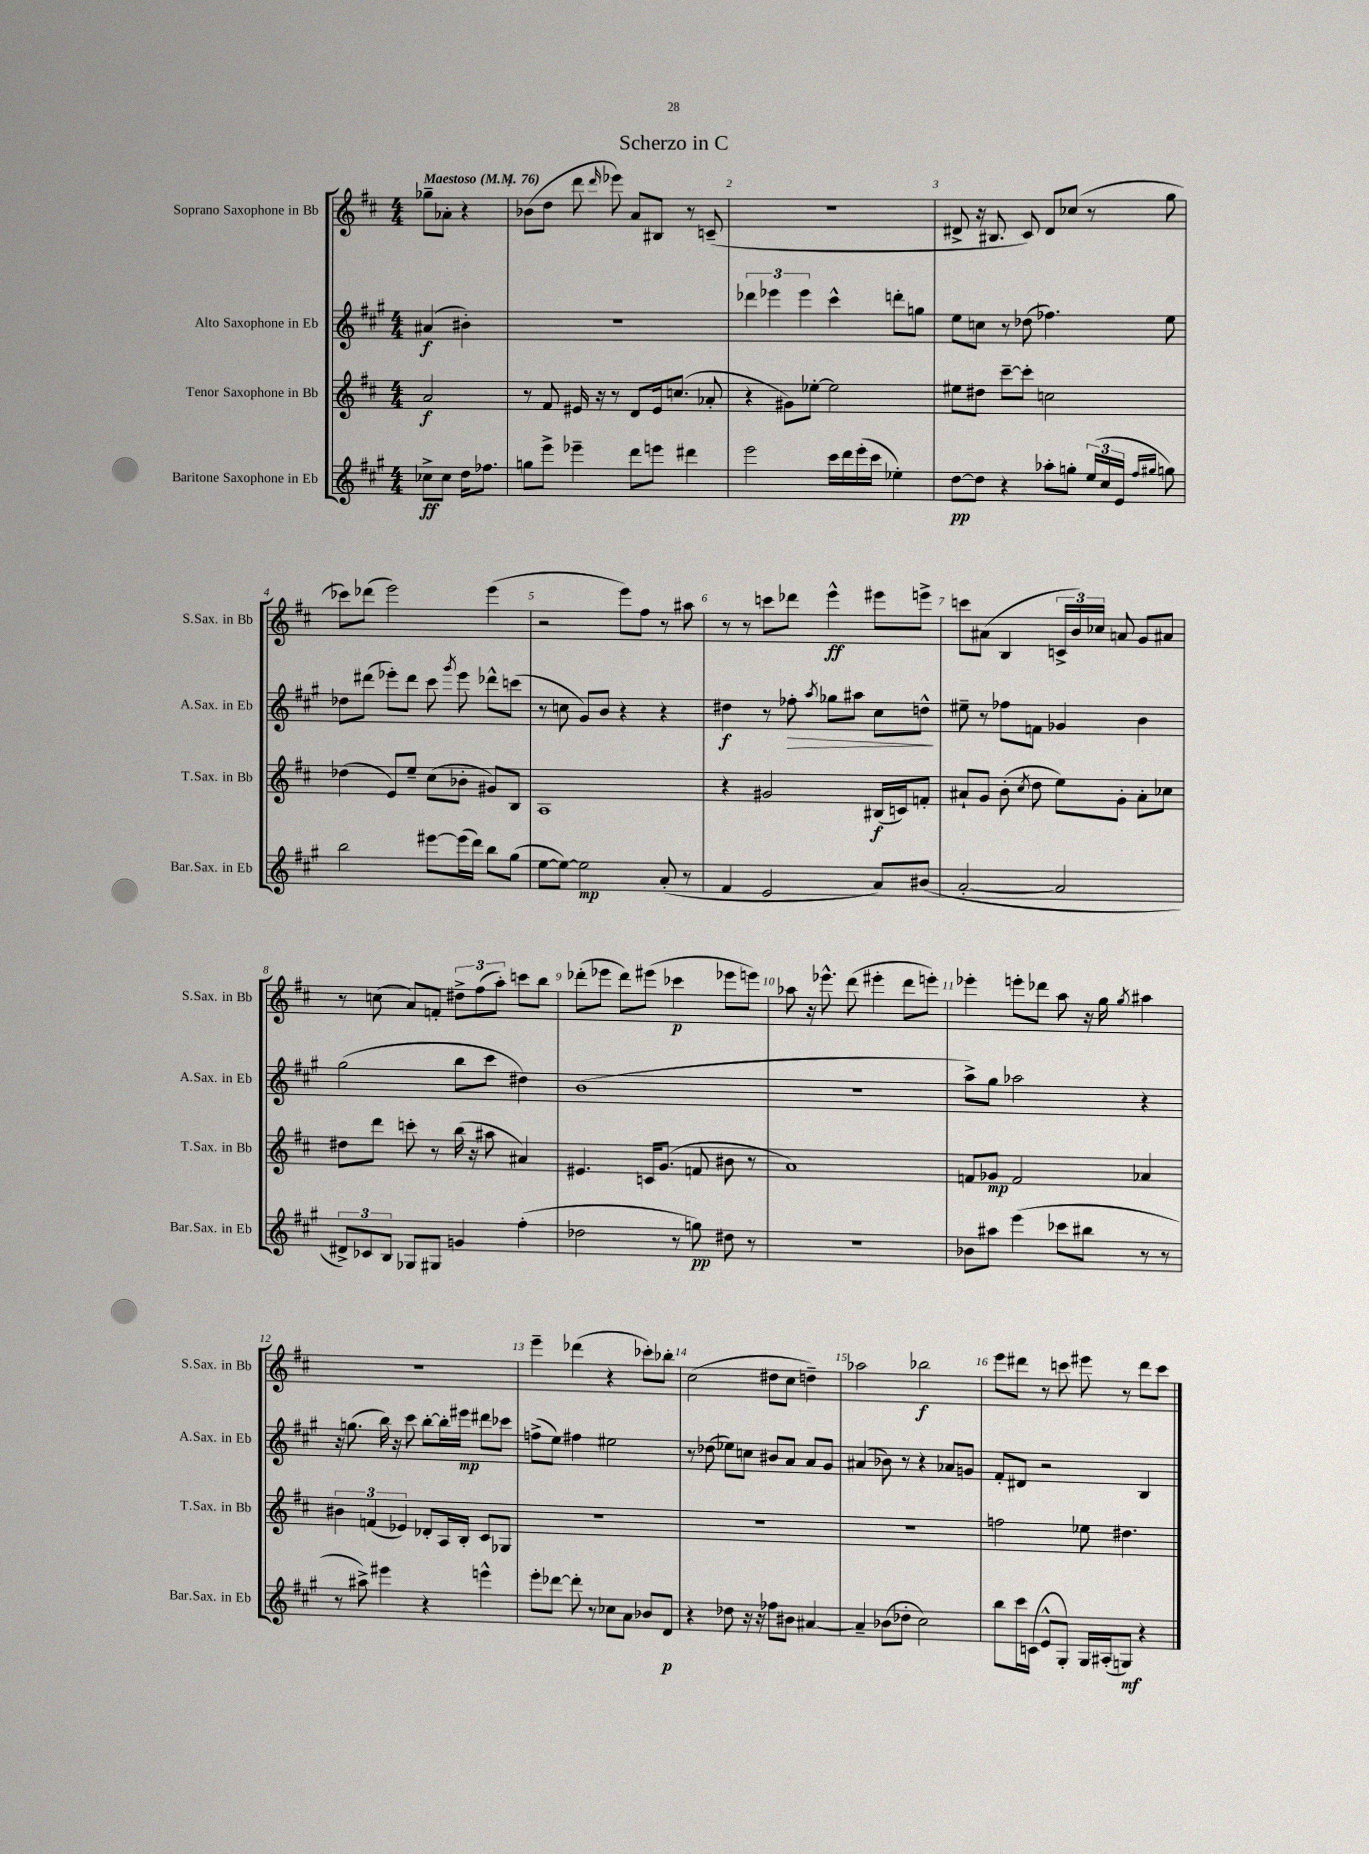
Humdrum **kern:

**kern	**kern	**kern	**kern
*staff4	*staff3	*staff2	*staff1
*clefG2	*clefG2	*clefG2	*clefG2
*k[f#c#g#]	*k[f#c#]	*k[f#c#g#]	*k[f#c#]
*M4/4	*M4/4	*M4/4	*M4/4
*MM76	*MM76	*MM76	*MM76
8cc-^	2a	(4a#	8gg-~
8cc-	.	.	8a-'
16dd	.	4b#')	4r
8.ff-	.	.	.
=	=	=	=
8gg	8r	1r	(8b-
8eee^	8f#	.	8dd
4eee-~	16e#	.	8ddd
.	16r	.	.
.	.	.	16qqddd
.	8r	.	8eee-)
8ddd	8d	.	8a
8eee	16e#	.	8B#
.	(8.cc	.	.
4ddd#	.	.	8r
.	8a-'	.	(8c~
=	=	=	=
2eee	4r	6ddd-	1r
.	.	6eee-	.
.	8g#)	.	.
.	.	6eee-	.
.	[8ee-'	.	.
16ccc#	2ee-]	4ccc#^^	.
16ddd	.	.	.
(16eee'	.	.	.
16ccc#	.	.	.
4ee-')	.	8ddd'	.
.	.	8gg	.
=	=	=	=
[8dd	8ee#	8ee	8d#^
8dd]	8dd#	8cc	16r
.	.	.	8.B#
4r	[8ccc#~	8r	.
.	8ccc#']	(8dd-	8c#)
8aa-'	2cc	4.ff-)	8d#
8gg'	.	.	(8cc-
(24ee	.	.	8r
24cc#	.	.	.
24e	.	.	.
16qqff#	.	.	.
16qqgg#	.	.	.
8gg)	.	8ee	8gg
=	=	=	=
2bb	(4dd-	8dd-	8ccc-)
.	.	(8ddd#	(8ddd-
.	8e)	8eee-')	2eee)
.	8ee~	8ddd#	.
[8eee#	(8cc#	8ccc#	.
.	.	8qggg#	.
(16eee#]	8b-'	8eee-	.
16ddd)	.	.	.
8bb	8g#)	8ddd-^^	(4eee
(8gg#	8B	(8ccc	.
=	=	=	=
[8ee	1A	8r	2r
8ee_)	.	8cc	.
2ee]	.	8g#)	.
.	.	8b	.
.	.	4r	8eee)
.	.	.	8ff#
(8a'	.	4r	8r
8r	.	.	8aa#
=	=	=	=
4f#	4r	4dd#	8r
.	.	.	8r
2e	2g#	8r	8ccc
.	.	8ff-'	8ddd-
.	.	8qaa	.
.	.	8gg-	4eee^^
.	.	8aa#	.
8a)	(16B#	8cc#	8eee#
.	16c)	.	.
(8b#	8f'	8dd^^	8eee^
=	=	=	=
[2a'	8a#`	8ee#~	8ccc
.	8g	8r	(8a#
.	(8b'	8ff-	4B
.	8qcc#	.	.
.	8dd	8f	.
2a]	8ee)	4g-	24c^
.	.	.	24b)
.	.	.	24cc-
.	8g'	.	8a
.	8a#'	4b	8g
.	8cc-	.	8a#
=	=	=	=
12d#^)	8dd#	(2gg#	8r
12c-	.	.	.
.	8ddd	.	(8cc
12B	.	.	.
8G-	8ccc'	.	8a)
8G#	8r	.	8f'
4g	(16bb	8bb	12dd#^
.	16r	.	.
.	.	.	(12ff#
.	8aa#	8ccc#	.
.	.	.	12aa')
(4ff#'	4a#)	4dd#)	8ccc
.	.	.	8bb
=	=	=	=
2dd-	4.e#	(1b	(8ddd-'
.	.	.	8eee-
.	.	.	8ddd-)
.	16c	.	(8eee#
.	(8.g	.	.
8r	.	.	4ccc-
8gg)	8f	.	.
8dd#	8b#	.	8eee-
8r	8r	.	8eee)
=	=	=	=
1r	1a)	1r	8aa-
.	.	.	16r
.	.	.	8.eee-^^
.	.	.	(8ddd
.	.	.	4eee#'
.	.	.	8ddd
.	.	.	8eee')
=	=	=	=
8b-	8f	8aa^)	4eee-'
8aa#	8g-	8gg#	.
(4eee	2f	2aa-	8eee'
.	.	.	8ddd-
8ccc-	.	.	8aa
8bb#	.	.	16r
.	.	.	16gg
.	.	.	8qgg
8r	4a-	4r	4aa#
8r	.	.	.
=	=	=	=
8r	6b#	16r	1r
.	.	(8.gg	.
8aa#^)	.	.	.
.	(6f	.	.
4eee#	.	16bb)	.
.	.	16r	.
.	6e-)	.	.
.	.	8ccc#	.
4r	8d-'	[8bb'	.
.	16A	16bb']	.
.	16B'	16eee#	.
4eee^^	8c#	8ddd#	.
.	8G-	8ccc-	.
=	=	=	=
8eee'	1r	(8ff^	4eee~
[8ddd-	.	8ee)	.
8ddd-']	.	4ff#	(4ddd-
8r	.	.	.
8cc-	.	2ee#	4r
8a	.	.	.
8b-	.	.	8ccc-')
8d	.	.	8bb-'
=	=	=	=
4r	1r	8r	(2cc#
.	.	(8dd-	.
8dd-	.	8ee-)	.
16r	.	8cc	.
16r	.	.	.
8ff-	.	8b#	8dd#
8b#	.	8a	8cc#
[4a#	.	8a	4dd~)
.	.	8g#	.
=	=	=	=
4a#~]	1r	(4a#	2aa-
(8b-	.	8b-)	.
8dd-'	.	8r	.
2cc#)	.	4r	2bb-
.	.	8a-	.
.	.	8g	.
=	=	=	=
8bb	2ff	8f#'	8eee
16ccc#	.	8d#	8ddd#
(16c	.	.	.
8e^^	.	2r	8r
8G#')	.	.	8ccc
16G#	8ee-	.	8eee#
(16A#'	.	.	.
8G)	4.dd#	.	8r
4r	.	4B	8ddd#
.	.	.	8ccc
==	==	==	==
*-	*-	*-	*-
